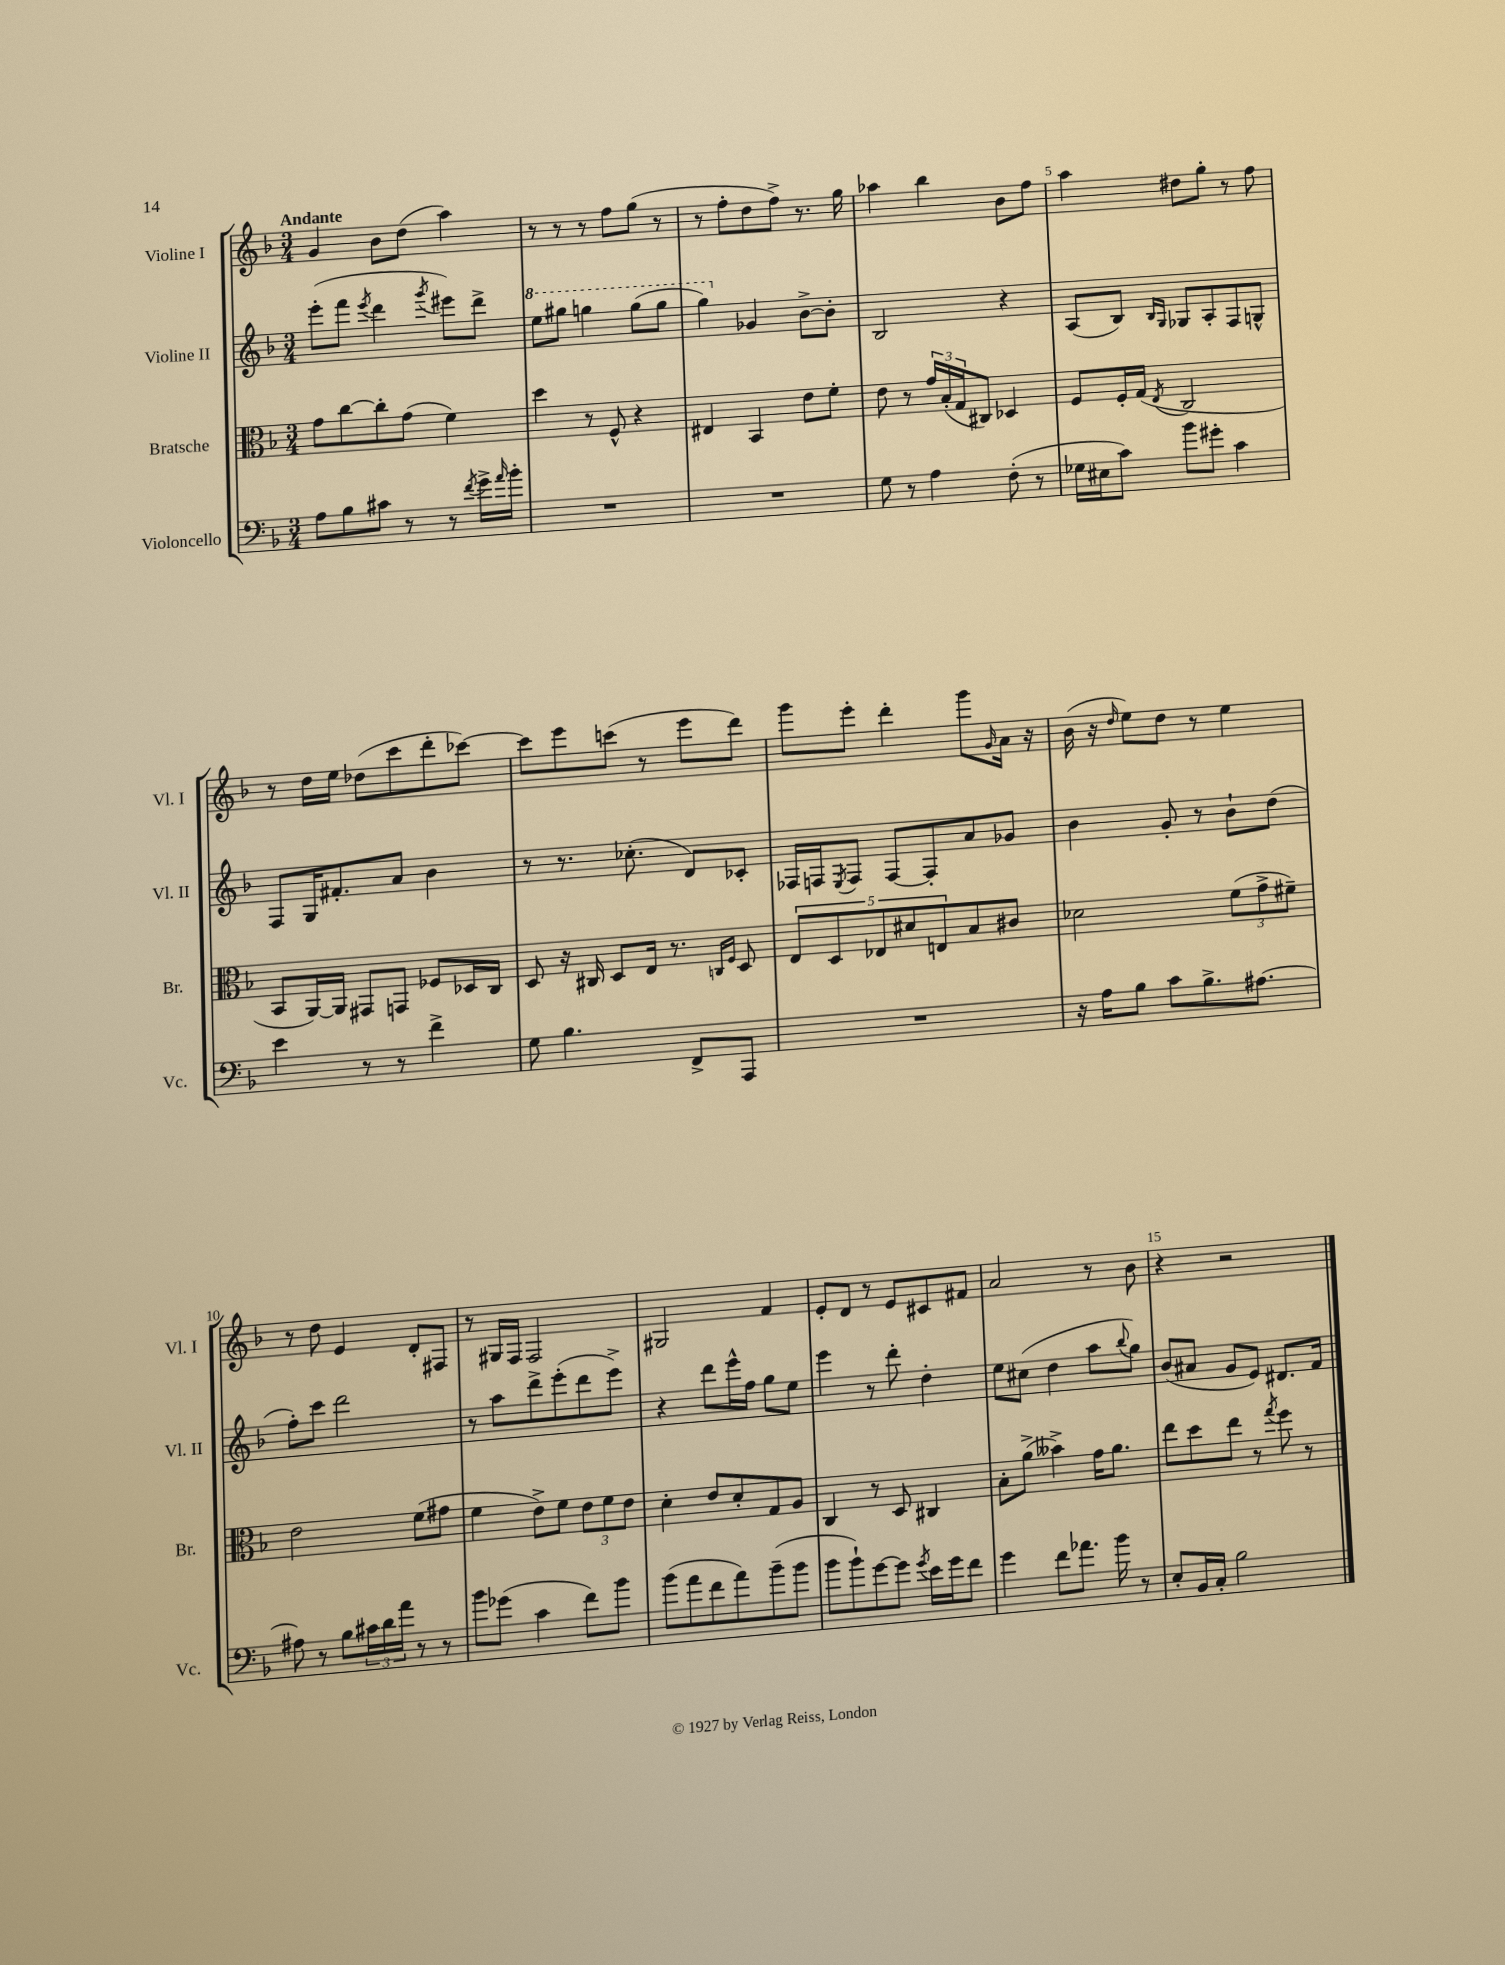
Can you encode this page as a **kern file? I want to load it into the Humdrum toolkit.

**kern	**kern	**kern	**kern
*staff4	*staff3	*staff2	*staff1
*clefF4	*clefC3	*clefG2	*clefG2
*k[b-]	*k[b-]	*k[b-]	*k[b-]
*M3/4	*M3/4	*M3/4	*M3/4
8A	8g	(8eee'	4g
8B-	[8cc	8fff	.
.	.	8qeee	.
8c#	8cc']	4ddd	8b-
8r	(8g	.	(8dd
.	.	8qggg	.
8r	4f)	8eee#)	4aa)
8qf	.	.	.
16g^	.	8ddd^	.
16qqa	.	.	.
16b-'	.	.	.
=	=	=	=
2.r	4dd	8eee	8r
.	.	8ggg#	8r
.	8r	4ggg	8r
.	8F^^	.	8ff
.	4r	(8ggg	(8gg
.	.	8ggg	8r
=	=	=	=
2.r	4E#	4ggg)	8r
.	.	.	8ff'
.	4BB-	4g-	8dd
.	.	.	8ff^)
.	8e	[8b-^	8.r
.	8f'	8b-']	.
.	.	.	16gg
=	=	=	=
8G	8e	2B-	4aa-
8r	8r	.	.
4A	24g	.	4bb-
.	(24B-'	.	.
.	24G	.	.
.	8C#)	.	.
(8F'	4D-	4r	8b-
8r	.	.	8ff
=	=	=	=
16G-	8F	(8A	4aa
16E#	.	.	.
8c)	16F'	8B-)	.
.	(16G	.	.
.	.	16qqB-	.
.	8qE	16qqG	.
8b-	2C	8G-	8dd#
8g#'	.	8A'	8gg'
4c	.	8F	8r
.	.	8G^^	8ff
=	=	=	=
4e	8BB-	8F	8r
.	[16AA)	16G	16dd
.	16AA]	8.f#'	16ee
8r	8GG#	.	(8dd-
8r	8GG	8a	8ccc
4f^	8F-	4b-	8ddd'
.	16D-	.	[8ccc-)
.	16C	.	.
=	=	=	=
8G	8D	8r	8ccc-]
4.B-	16r	8.r	8eee
.	16C#	.	.
.	8D	.	(8ccc
.	.	(8.cc-'	.
.	16E	.	8r
.	8.r	.	.
8FF^	.	8d)	8eee
.	16qqC	.	.
.	16qqF	.	.
8AAA	8D	8c-'	8ddd)
=	=	=	=
2.r	10E	16F-	8ggg
.	.	16F	.
.	10D	.	.
.	.	8qE	.
.	.	8F	8eee'
.	10E-	.	.
.	.	[8F	4ddd'
.	10d#	.	.
.	.	8F']	.
.	10E	.	.
.	8B-	8a	8ggg
.	.	.	16qqg
.	8c#	8g-	16a
.	.	.	16r
=	=	=	=
16r	2d-	4b-	(16b-
16A	.	.	16r
.	.	.	16qqdd
8B-	.	.	8ee)
8c	.	8g'	8dd
8.B-^	.	8r	8r
.	(12f	8b-`	4ee
[8.A#	.	.	.
.	12g^	.	.
.	.	(8dd	.
.	12f#~)	.	.
=	=	=	=
8A#]	2e	8ff')	8r
8r	.	8ccc	8dd
8B-	.	2ddd	4e
24c#	.	.	.
24d	.	.	.
24a	.	.	.
8r	(8f	.	8d'
8r	8g#	.	8F#
=	=	=	=
8b-	4f	8r	8r
(8g-	.	8aa	16G#
.	.	.	16F
4c	8e^)	8ddd^	2F
.	8f	(8eee'	.
8f)	12e	8ddd	.
.	12f	.	.
8b-	.	8eee^)	.
.	12e	.	.
=	=	=	=
(8b-	4d'	4r	2G#
8a	.	.	.
8f	8e	8ddd	.
8a)	8d'	16eee^^	.
.	.	16ff	.
(8b-~	8G	8gg	4f
8b-	8A	8ee	.
=	=	=	=
8b-	4C	4eee	8e'
8b-`)	.	.	8d
[8g	8r	8r	8r
8g]	8D	8ddd'	8e
8qg	.	.	.
16e	4C#	4dd'	8c#
16g	.	.	.
8f	.	.	8f#
=	=	=	=
4g	8B-'	8ee	2a
.	(8a^	(8cc#	.
8f	4b--^)	4dd	.
8.a-	.	.	.
.	16g	8aa	8r
16b-	8.a	.	.
.	.	8qqbb-	.
8r	.	8gg)	8b-
=	=	=	=
8E'	8ee	(8b-	4r
16BB-	8dd	8a#	.
16C'	.	.	.
2B-	8ee	8g	2r
.	8r	8e)	.
.	8qgg	.	.
.	8ff	8.d#	.
.	8r	.	.
.	.	16f	.
==	==	==	==
*-	*-	*-	*-
